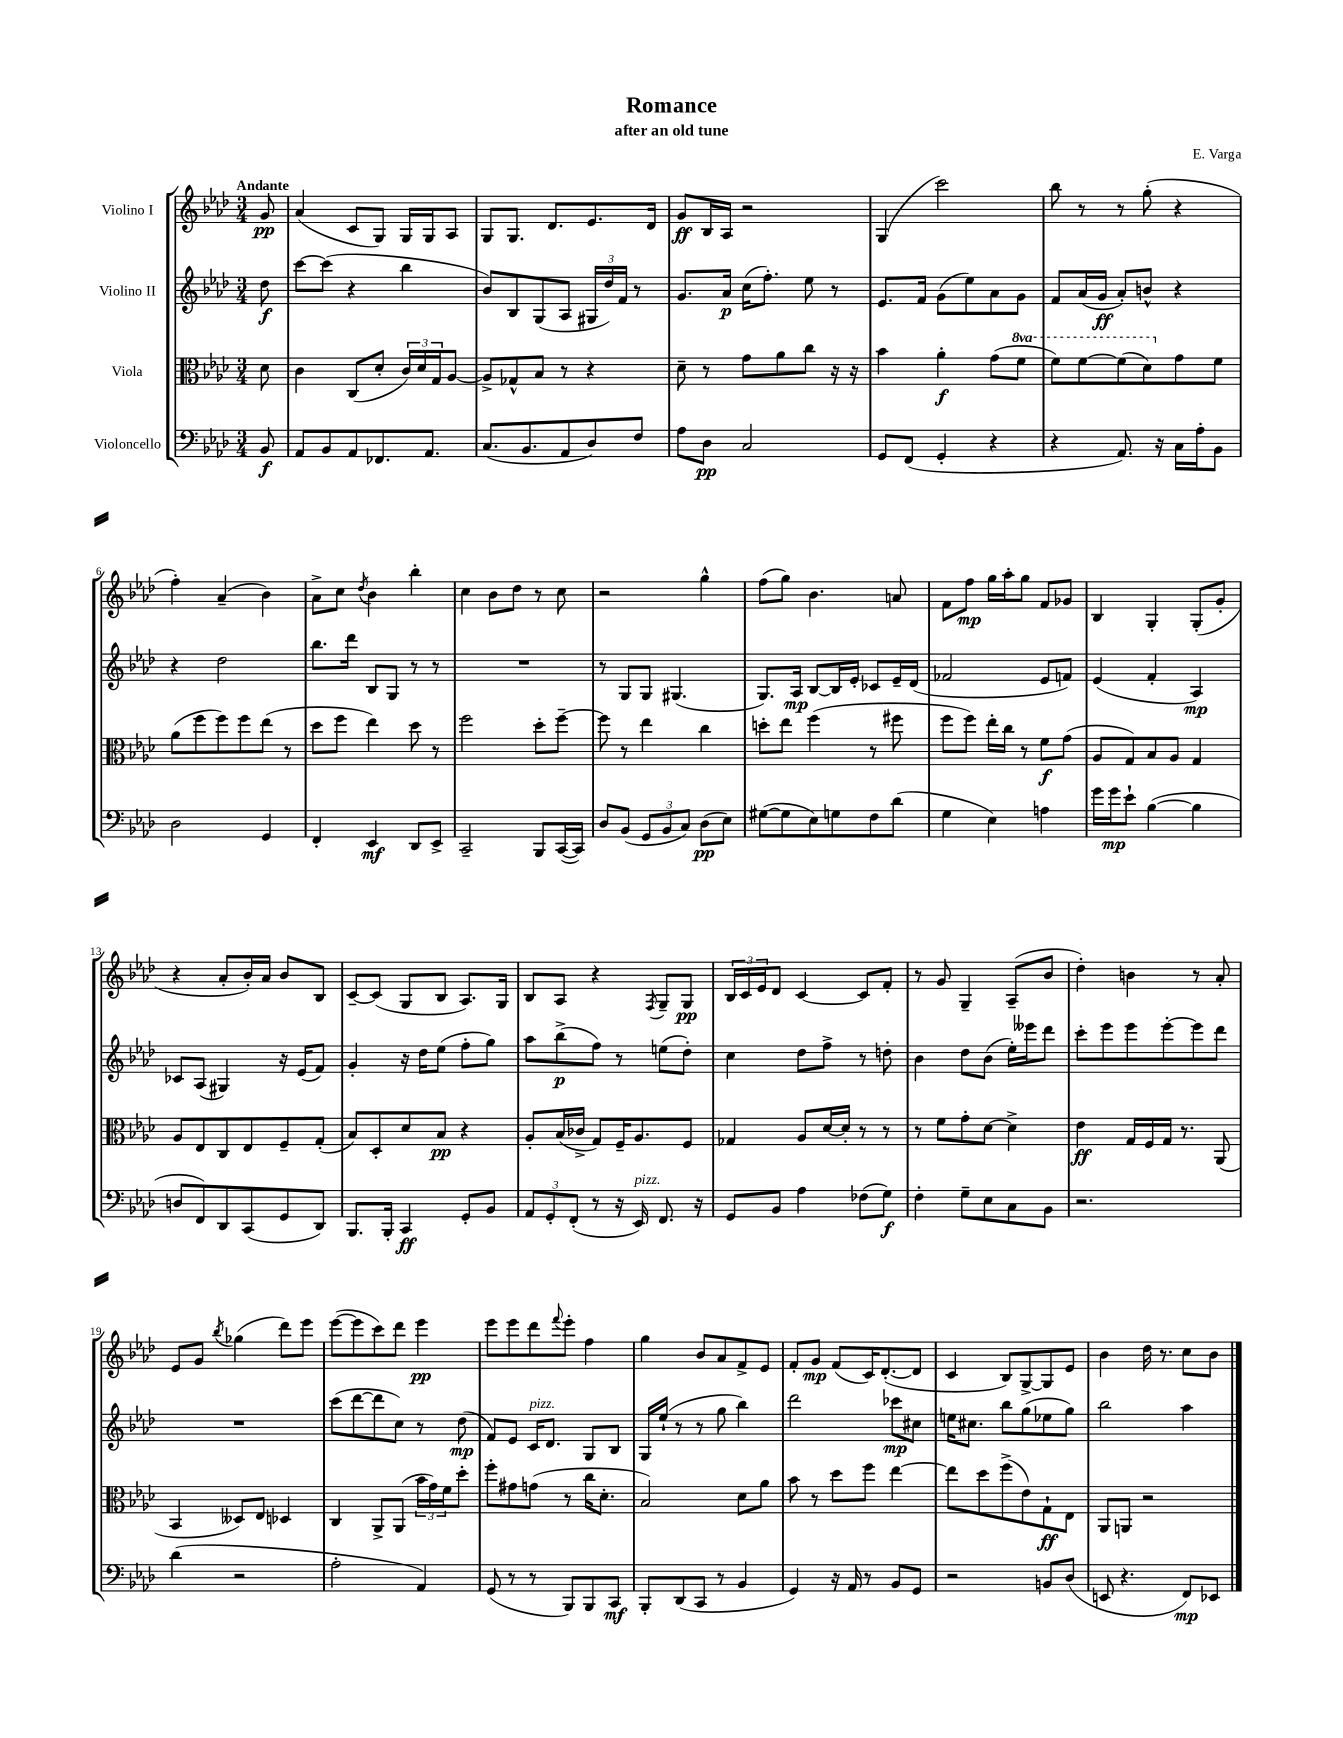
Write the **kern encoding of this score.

**kern	**kern	**kern	**kern
*staff4	*staff3	*staff2	*staff1
*clefF4	*clefC3	*clefG2	*clefG2
*k[b-e-a-d-]	*k[b-e-a-d-]	*k[b-e-a-d-]	*k[b-e-a-d-]
*M3/4	*M3/4	*M3/4	*M3/4
8BB-	8d-	8dd-	8g
=	=	=	=
8AA-	4c	[8ccc	(4a-
8BB-	.	(8ccc]	.
8AA-	(8C	4r	8c
8.FF-	8d-'	.	8G)
.	24c)	4bb-	16G
.	24d-	.	.
8.AA-	.	.	16G
.	24G	.	.
.	[8A-	.	8A-
=	=	=	=
(8.C	8A-^]	8b-)	8G
.	8G-^^	8B-	8.G
8.BB-	.	.	.
.	8B-	(8G	.
.	.	.	8.d-
8AA-	8r	8A-	.
8D-)	4r	24G#	8.e-
.	.	24dd-)	.
.	.	24f	.
8F	.	8r	.
.	.	.	16d-
=	=	=	=
8A-	8d-~	8.g	8g
8D-	8r	.	16B-
.	.	16a-	16A-
2C	8g	(16cc	2r
.	.	8.ff')	.
.	8a-	.	.
.	8cc	8ee-	.
.	16r	8r	.
.	16r	.	.
=	=	=	=
8GG	4b-	8.e-	(4G
(8FF	.	.	.
.	.	16f	.
4GG'	4a-'	(8g	2ccc)
.	.	8ee-)	.
4r	(8g	8a-	.
.	8ff	8g	.
=	=	=	=
4r	8ff)	8f	8bb-
.	[8ff	(16a-	8r
.	.	16g	.
8.AA-)	(8ff]	8a-')	8r
.	8dd-)	8b^^	(8gg'
16r	.	.	.
16C	8g	4r	4r
16A-'	.	.	.
8BB-	8f	.	.
=	=	=	=
2D-	(8a-	4r	4ff')
.	8ff	.	.
.	8ff)	2dd-	(4a-~
.	8ff	.	.
4GG	(8ee-	.	4b-)
.	8r	.	.
=	=	=	=
4FF'	8dd-	8.bb-	8a-^
.	8ff	.	8cc
.	.	16ddd-	.
.	.	.	8qdd-
4EE-	4ee-)	8B-	4b-
.	.	8G	.
8DD-	8dd-	8r	4bb-'
8EE-^	8r	8r	.
=	=	=	=
2CC~	2ff	2.r	4cc
.	.	.	8b-
.	.	.	8dd-
8BBB-	8dd-'	.	8r
([16CC	[8ff~	.	8cc
16CC])	.	.	.
=	=	=	=
8D-	8ff]	8r	2r
(8BB-	8r	8G	.
12GG	4ee-	8G	.
12BB-	.	.	.
.	.	(4.G#	.
12C)	.	.	.
(8D-	4cc	.	4gg^^
8E-)	.	.	.
=	=	=	=
([8G#	8dd'	8.G)	(8ff
8G#]	8ee-	.	8gg)
.	.	16A-	.
8E-)	(4ff	[8B-	4.b-
8G	.	16B-]	.
.	.	16e-'	.
8F	8r	8c-	.
(8d-	8ff#	16e-~	8a
.	.	(16d-	.
=	=	=	=
4G	8ff	2f-	8f
.	8ff)	.	8ff
4E-)	16ee-'	.	16gg
.	16cc	.	16aa-'
.	8r	.	8gg
4A	8f	8e-	8f
.	(8g	8f)	8g-
=	=	=	=
16g	8A-	(4e-	4B-
16g	.	.	.
8e-`	8G)	.	.
([4B-	8B-	4f'	4G'
.	8A-	.	.
4B-]	4G	4A-)	(8G'
.	.	.	8g'
=	=	=	=
8D	8A-	8c-	4r
8FF)	8E-	(8A-	.
8DD-	8C	4G#)	8a-'
(8CC	8E-	.	16b-')
.	.	.	16a-
8GG	8F~	16r	8b-
.	.	(16e-	.
8DD-)	(8G'	8f)	8B-
=	=	=	=
8.BBB-	8B-)	4g'	[8c~
.	8D-'	.	(8c]
16BBB-'	.	.	.
4CC	8d-	16r	8G
.	.	16dd-	.
.	8B-	(8ee-	8B-
8GG'	4r	8ff'	8.A-)
8BB-	.	8gg)	.
.	.	.	16G
=	=	=	=
12AA-	8A-'	8aa-	8B-
12GG'	.	.	.
.	(16B-	(8bb-^	8A-
(12FF'	.	.	.
.	16c-^	.	.
8r	8G)	8ff)	4r
16r	16F~	8r	.
16EE-)	8.A-	.	.
.	.	.	8qF
8.FF	.	(8ee	8G~
.	8F	8dd-')	8G
16r	.	.	.
=	=	=	=
8GG	4G-	4cc	24B-
.	.	.	24c
.	.	.	24e-
8BB-	.	.	8d-
4A-	8A-	8dd-	[4c
.	[16d-	8ff^	.
.	16d-']	.	.
(8F-	8r	8r	8c]
8G)	8r	8dd'	8f'
=	=	=	=
4F'	8r	4b-	8r
.	8f	.	8g
8G~	8g'	8dd-	4G~
8E-	[8d-	(8b-	.
8C	4d-^]	16ee-')	(8A-~
.	.	16eee--	.
8BB-	.	8ddd-	8b-
=	=	=	=
2.r	4e-	8ccc'	4dd-')
.	.	8eee-	.
.	16G	8eee-	4b
.	16F	.	.
.	16G	[8eee-'	.
.	8.r	.	.
.	.	8eee-]	8r
.	(8AA-	8ddd-	8a-'
=	=	=	=
(4d-	4BB-	2.r	8e-
.	.	.	8g
.	.	.	8qbb-
2r	8D--)	.	(4gg-
.	8E-	.	.
.	4D-	.	8ddd-)
.	.	.	8eee-
=	=	=	=
2A-'	4C	(8ccc	([8eee-
.	.	[8ddd-	8eee-]
.	8AA-^	8ddd-]	8ccc)
.	(8AA-	8cc)	8ddd-
4AA-)	24b-	8r	4eee-
.	24g)	.	.
.	24f	.	.
.	8dd-'	(8dd-	.
=	=	=	=
(8GG	8ff'	8f)	8eee-
8r	8g#	8e-	8eee-
8r	(8g	16c	8ddd-
.	.	8.d-	.
.	.	.	8qqfff
8BBB-)	8r	.	8eee-'
8BBB-	16cc	8G	4ff
.	8.d-'	.	.
8CC	.	8B-	.
=	=	=	=
8BBB-'	2B-)	16G	4gg
.	.	(16ee-`	.
(8DD-	.	8r	.
8CC	.	8r	8b-
8r	.	8gg	8a-
4BB-	8d-	4bb-)	8f^
.	8a-	.	8e-
=	=	=	=
4GG)	8b-	2ddd-	8f'
.	8r	.	8g
16r	8dd-	.	(8f
16AA-	.	.	.
8r	8ff	.	16c)
.	.	.	([8.d-'
8BB-	[4ee-	8ccc-	.
8GG	.	8cc#	8d-]
=	=	=	=
2r	8ee-]	16ee	4c
.	.	8.cc#	.
.	8dd-	.	.
.	(8ff^	8bb-	8B-)
.	8e-)	(8gg	[8G^
8BB	8G`	8ee-	8G]
(8D-	8E-	8gg)	8e-
=	=	=	=
8EE	8AA-	2bb-	4b-
4.r	8AA	.	.
.	2r	.	16dd-
.	.	.	8.r
8FF)	.	4aa-	8cc
8EE-	.	.	8b-
==	==	==	==
*-	*-	*-	*-
